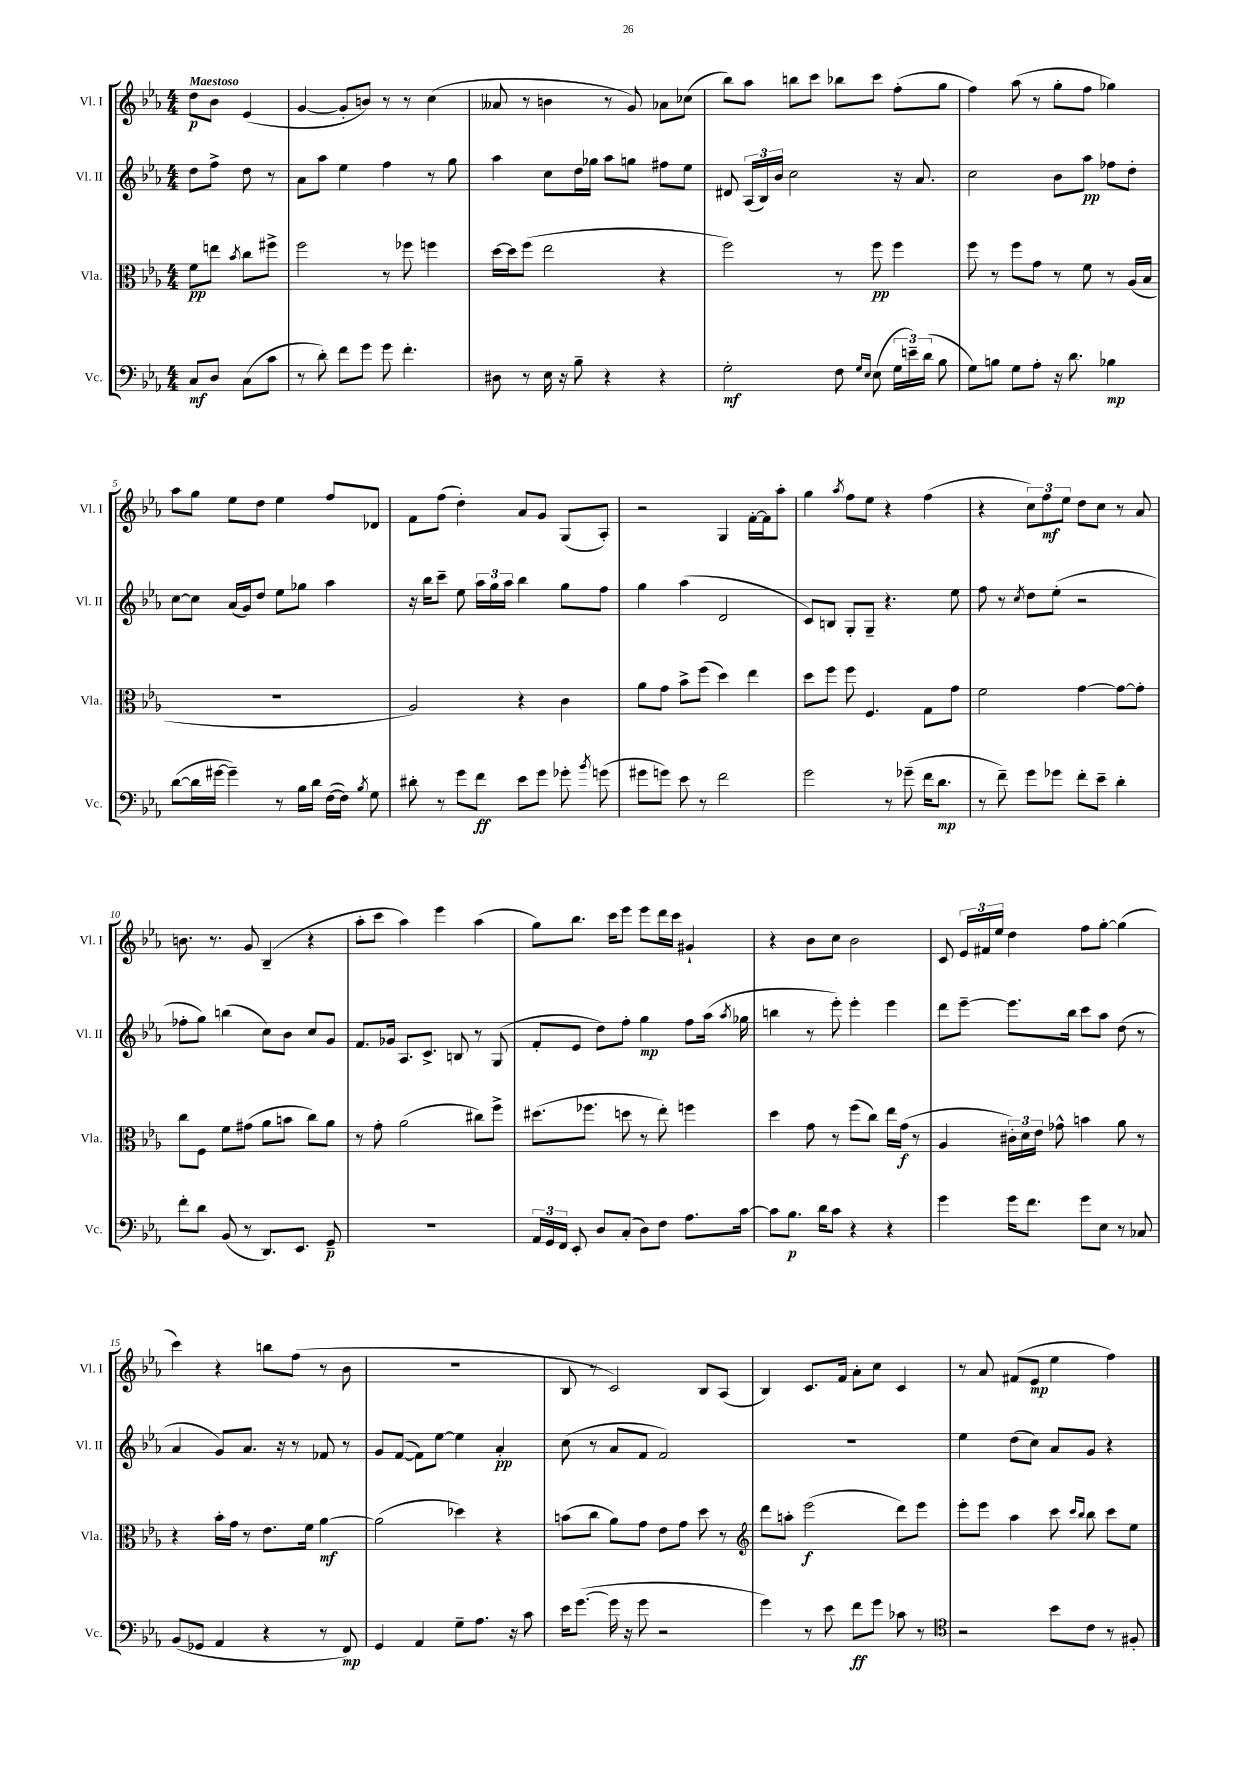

**kern	**kern	**kern	**kern
*staff4	*staff3	*staff2	*staff1
*clefF4	*clefC3	*clefG2	*clefG2
*k[b-e-a-]	*k[b-e-a-]	*k[b-e-a-]	*k[b-e-a-]
*M4/4	*M4/4	*M4/4	*M4/4
8C/L	8f\L	8dd\L	8dd\L
8D/J	8ee\J	8ff^\J	8b-\J
.	8qb-/	.	.
(8C\L	8cc\L	8dd\	(4e-/
8c\J	8ff#^\J	8r	.
=	=	=	=
8r	2ff\	8a-\L	[4g/
8d'\)	.	8aa-\J	.
8f\L	.	4ee-\	8g'/]L
8g\J	.	.	8b/J)
8g\	8r	4ff\	8r
4.f'\	8ff-\	.	8r
.	4ff\	8r	(4cc\
.	.	8gg\	.
=	=	=	=
8D#\	[16dd\LL	4aa-\	8a--/
.	16dd\]J	.	.
8r	(8ff\J	.	8r
16E-\	2ee-\	8cc\L	4b\
16r	.	.	.
8B-~\	.	16dd\L	.
.	.	16gg-\JJ	.
4r	.	8aa-\L	8r
.	.	8gg\J	8g/)
4r	4r	8ff#\L	8a-\L
.	.	8ee-\J	(8cc-\J
=	=	=	=
2G'\	2ff\)	8d#/	8bb-\L)
.	.	(24A-/LL	8aa-\J
.	.	24B-/)	.
.	.	24b-/JJ	.
.	.	2cc\	8bb\L
.	.	.	8ccc\J
8F\	8r	.	8bb-\L
16qqG/LL	.	.	.
16qqE-/JJ	.	.	.
(8E-\	8ff\	.	8ccc\J
24G\LL	4ff\	16r	(8ff'\L
24e~\)	.	.	.
.	.	8.a-/	.
(24d\JJ	.	.	.
8B-\	.	.	8gg\J
=	=	=	=
8G\L)	8ff\	2cc\	4ff\)
8B\J	8r	.	.
8G\L	8ff\L	.	(8aa-\
8A-'\J	8g\J	.	8r
16r	8r	8b-\L	8gg'\L
8.d\	.	.	.
.	8f\	8aa-\J	8ff\J
4B-\	8r	8ff-\L	4gg-\)
.	(16A-/LL	8dd'\J	.
.	16B-/JJ	.	.
=	=	=	=
([8d\L	1r	[8cc\L	8aa-\L
16d\]L	.	8cc\]J	8gg\J
[16g#\JJ	.	.	.
4g#~\])	.	(16a-/LL	8ee-\L
.	.	16g/J)	.
.	.	8dd/J	8dd\J
8r	.	8ee-\L	4ee-\
16B-\LL	.	8gg-\J	.
16d\JJ	.	.	.
([16F\LL	.	4aa-\	8ff/L
16F\]JJ)	.	.	.
8qB-/	.	.	.
8G\	.	.	8d-/J
=	=	=	=
8d#'\	2A-/)	16r	8f\L
.	.	16bb-\LK	.
8r	.	8ccc~\J	(8ff\J
8g\L	.	8ee-\	4dd'\)
8f\J	.	24aa-\LL	.
.	.	24gg\	.
.	.	24aa-\JJ	.
8e-\L	4r	4bb-\	8a-/L
8g\J	.	.	8g/J
8g-'\	4c\	8gg\L	(8G/L
8qb-/	.	.	.
(8g\	.	8ff\J	8A-'/J)
=	=	=	=
8g#\L	8a-\L	4gg\	2r
8g\J)	8g\J	.	.
8e-\	8b-^\L	(4aa-\	.
8r	(8ff\J	.	.
2f\	4dd\)	2d/	4G/
.	4ee-\	.	[16f'\LL
.	.	.	16f\]J
.	.	.	8aa-'\J
=	=	=	=
2g\	8dd\L	8c/L)	4gg\
.	8ff\J	8B/J	.
.	.	.	8qaa-/
.	8ff\	8G'/L	8ff\L
.	4.F/	8G~/J	8ee-\J
8r	.	4.r	4r
(8g-~\	.	.	.
16f\LK	8G\L	.	(4ff\
8.d\J	.	.	.
.	8g\J	8ee-\	.
=	=	=	=
8r	2f\	8ff\	4r
8f~\)	.	8r	.
.	.	8qcc/	.
8g\L	.	8dd\L	12cc\L)
.	.	.	12ff\
8g-\J	.	(8ee-'\J	.
.	.	.	12ee-\J
8f'\L	[4g\	2r	8dd\L
8e-~\J	.	.	8cc\J
4d'\	8g\_L	.	8r
.	8g'\]J	.	8a-/
=	=	=	=
8f'\L	8cc\L	8ff-'\L	8.b\
8d\J	8F\J	8gg\J)	.
.	.	.	8.r
(8BB-/	8f\L	(4bb\	.
8r	(8g#\J	.	8g/
8.DD/L)	8a-\L	8cc\L)	(4B-~/
.	8b\J	8b-\J	.
8.EE-/J	.	.	.
.	8cc\L)	8cc/L	4r
8GG~/	8a-\J	8g/J	.
=	=	=	=
1r	8r	8.f/L	8aa-'\L
.	8g'\	.	8ccc\J
.	.	16g-/Jk	.
.	(2a-\	8.A-/L	4aa-\)
.	.	8.c^/J	.
.	.	.	4eee-\
.	.	8B/	.
.	8cc#\L)	8r	(4aa-\
.	8ff^\J	(8G/	.
=	=	=	=
24AA-/LL	(8.dd#\L	8f'/L	8gg\L)
24GG/	.	.	.
24FF/JJ	.	.	.
8EE-'/	.	8e-/J	8.bb-\J
.	8.ff-\J	.	.
8D/L	.	8dd\L)	.
.	.	.	16ccc\LK
(8C'/J	8dd\	8ff'\J	8eee-\J
8D\L)	8r	4gg\	8eee-\L
8F\J	8ee-'\)	.	16ddd\L
.	.	.	16ccc\JJ
8.A-\L	4ff\	8ff\L	4g#`/
.	.	(16aa-\Jk	.
.	.	8qaa-/	.
[16c\Jk	.	16gg-\	.
=	=	=	=
8c\]L	4dd\	4bb\	4r
8.B-\J	.	.	.
.	8g\	8r	8b-\L
16d\LK	.	.	.
8c\J	8r	8eee-'\)	8cc\J
4r	(8ff\L	4eee-'\	2b-\
.	8cc\J)	.	.
4r	16ee-\LL	4eee-\	.
.	(16g\JJ	.	.
.	8r	.	.
=	=	=	=
4g\	4A-/	8ddd\L	8c/
.	.	[8eee-~\J	24e-/LL
.	.	.	24f#/
.	.	.	24ee-/JJ
16g\LK	24c#'\LL)	8.eee-\]L	4dd\
.	24d\	.	.
8.f\J	.	.	.
.	24e-\JJ	.	.
.	8g-^^\	.	.
.	.	16bb-\Jk	.
8g\L	4b\	8ccc\L	8ff\L
8E-\J	.	8aa-\J	[8gg'\J
8r	8a-\	(8dd\	(4gg\]
8C-/	8r	8r	.
=	=	=	=
(8BB-/L	4r	4a-/	4ccc\)
8GG-/J	.	.	.
4AA-/	16b-'\LL	8g/L)	4r
.	16g\JJ	.	.
.	8r	8.a-/J	.
4r	8.e-\L	.	8bb\L
.	.	16r	.
.	.	8r	(8ff\J
.	16f\Jk	.	.
8r	[4a-\	8f-/	8r
8FF/)	.	8r	8b-\
=	=	=	=
4GG/	(2a-\]	8g/L	1r
.	.	([8f/J	.
4AA-/	.	8f\]L)	.
.	.	[8ee-\J	.
8G~\L	4dd-\)	4ee-\]	.
8.A-\J	.	.	.
.	4r	4a-'/	.
16r	.	.	.
8c\	.	.	.
=	=	=	=
16e-\LK	(8b\L	(8cc\	8B-/
([8.g\J	.	.	.
.	8cc\J	8r	8r
16g\]	8a-\L)	8a-/L	2c/)
16r	.	.	.
8g\	8g\J	8f/J	.
2r	8e-\L	2f/)	.
.	8g\J	.	.
.	8dd\	.	8B-/L
.	8r	.	(8A-/J
=	=	=	=
*	*clefG2	*	*
4g\)	8ddd\L	1r	4B-/)
.	8aa'\J	.	.
8r	(2eee-\	.	8.c/L
8e-\	.	.	.
.	.	.	16f/Jk
8f\L	.	.	8a-'\L
8g\J	.	.	8cc\J
8c-\	8ddd\L)	.	4c/
8r	8eee-\J	.	.
=	=	=	=
*clefC4	*	*	*
2r	8eee-'\L	4ee-\	8r
.	8eee-\J	.	8a-/
.	4aa-\	(8dd\L	(8f#/L
.	.	8cc\J)	8e-/J
8b-\L	8ccc\	8a-/L	4ee-\
.	16qqccc/LL	.	.
.	16qqbb-/JJ	.	.
8c\J	8bb-\	8g/J	.
8r	8ccc\L	4r	4ff\)
8F#'/	8ee-\J	.	.
==	==	==	==
*-	*-	*-	*-
